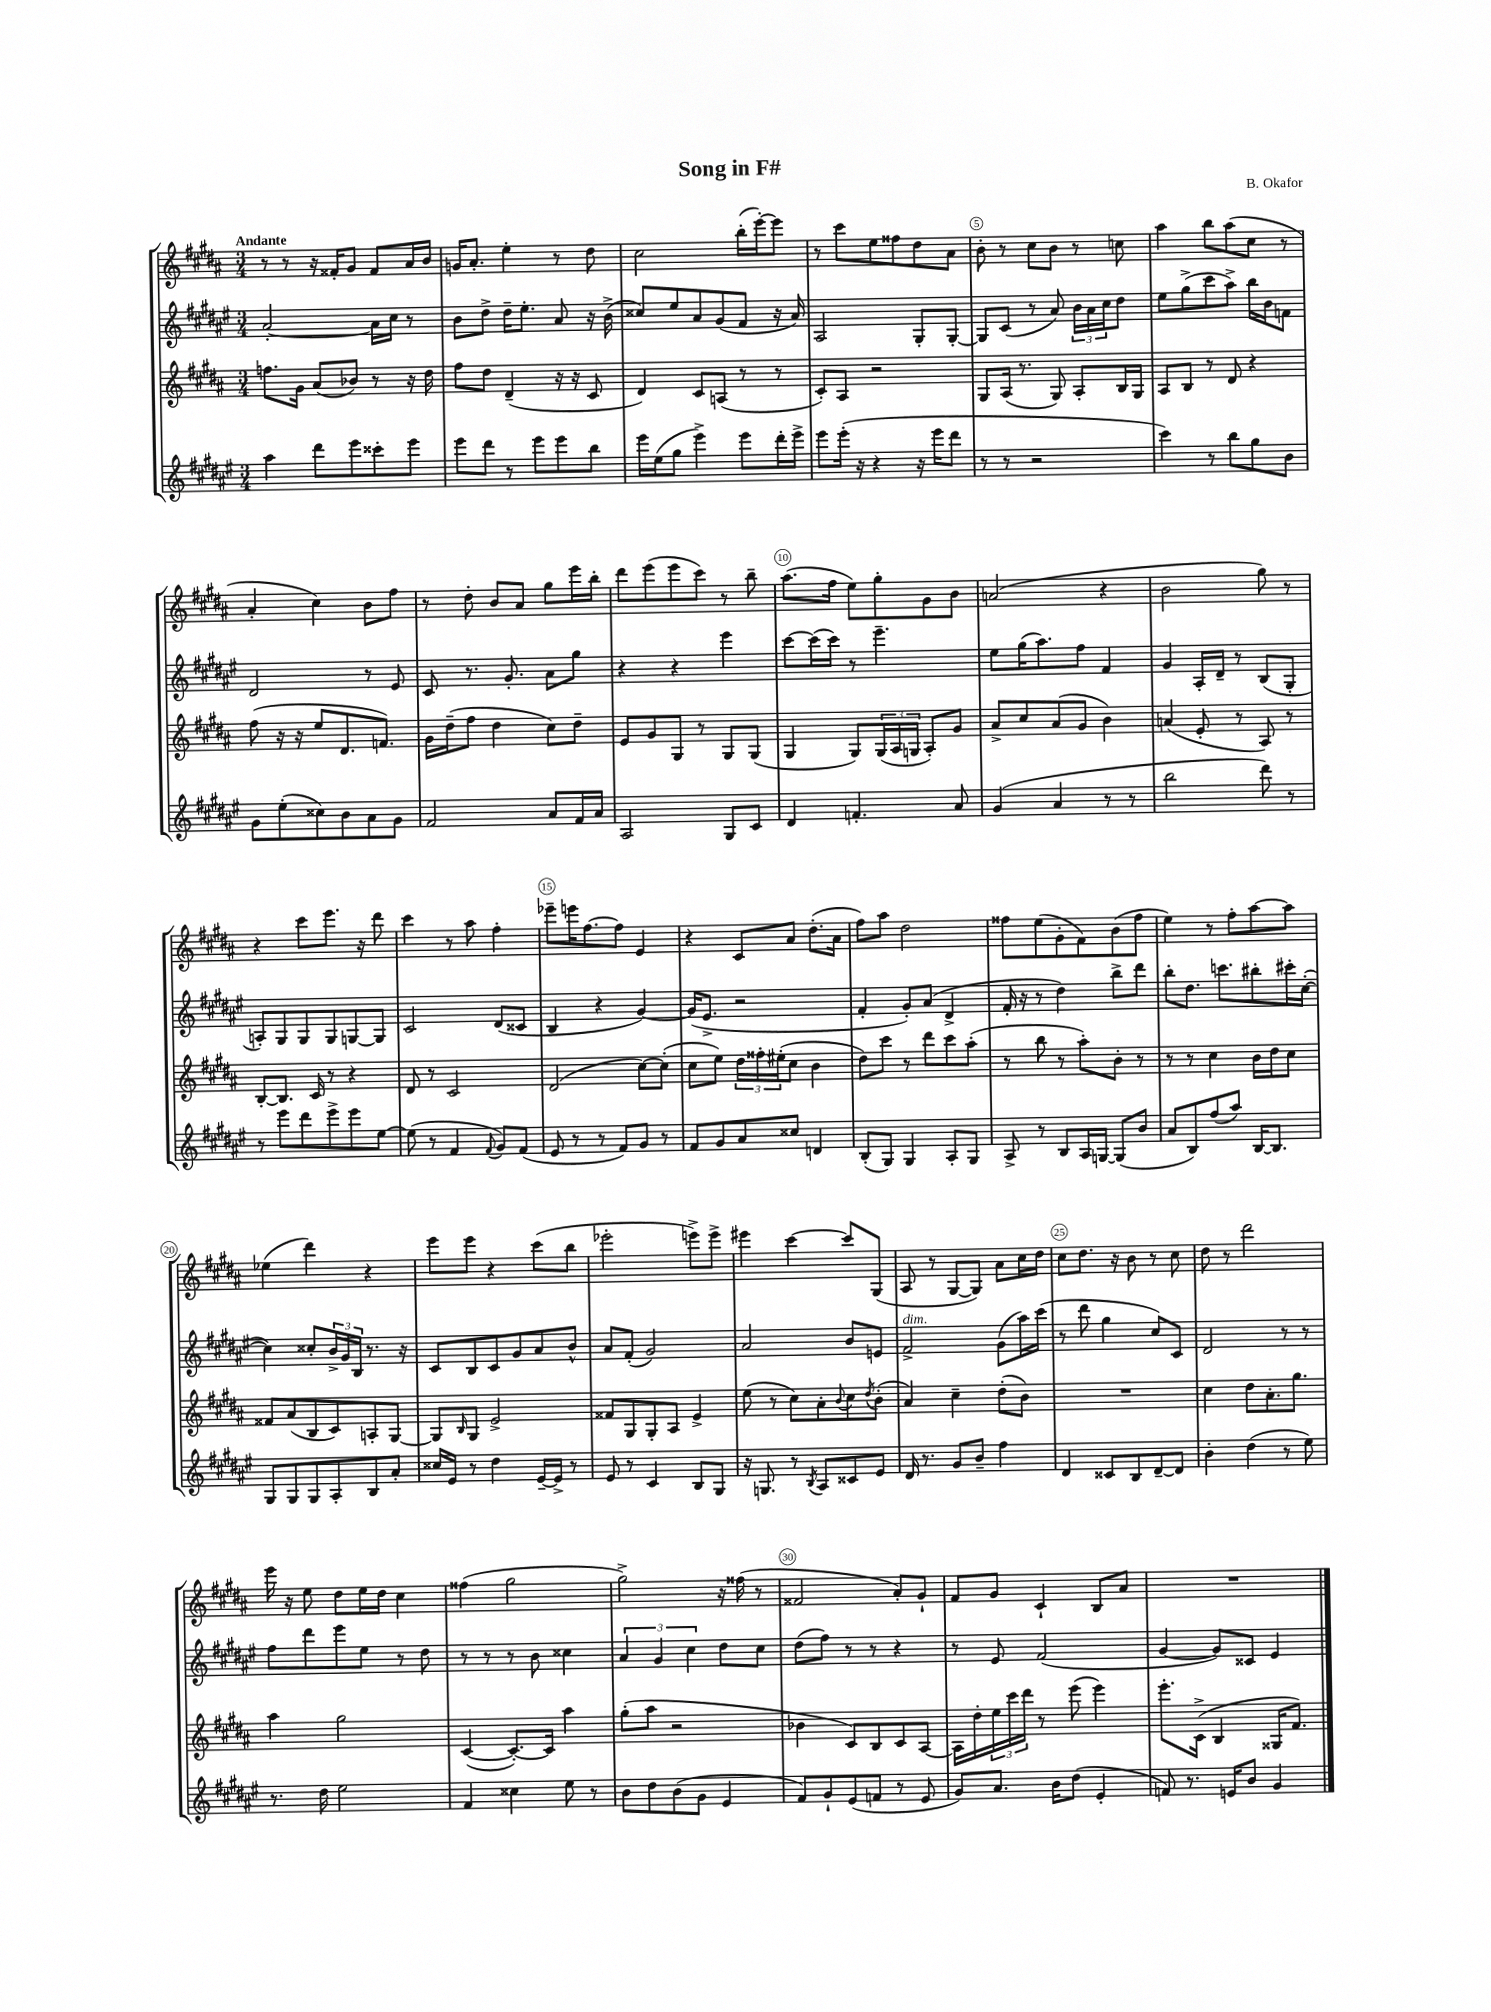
\header { title = "Song in F#" composer = "B. Okafor" }
<<
\new StaffGroup <<
\new Staff = "s0" {
    \clef treble \key b \major \numericTimeSignature \time 3/4 \tempo "Andante"
    r8 r8 r16 fisis'16-. gis'8 fisis'8 ais'16 b'16 |
    g'16 ais'8.-. e''4-. r8 dis''8 |
    cis''2 b''16-.( e'''16~-.) e'''8 |
    r8 cis'''8 e''8 fisis''8 dis''8 ais'8 |
    b'8-. r8 cis''8 b'8 r8 c''8 |
    ais''4 b''8 ais''8( cis''8 r8 |
    ais'4-. cis''4) b'8 fis''8 |
    r8 dis''8-. b'8 ais'8 gis''8 e'''16 b''16-. |
    dis'''8 e'''8( e'''8 cis'''8) r8 b''8-- |
    ais''8.( fis''16 e''8) gis''8-. gis'8 b'8 |
    a'2( r4 |
    b'2 gis''8) r8 |
    r4 cis'''8 e'''8. r16 dis'''8 |
    cis'''4 r8 ais''8 fis''4-. |
    ees'''8-- e'''16 fis''8.~ fis''8 e'4 |
    r4 cis'8 ais'8 dis''8.-.( ais'16 |
    fis''8) ais''8 dis''2 |
    fisis''8 e''8( gis'8-. fis'8) b'8( fisis''8 |
    e''4) r8 fis''8-. ais''8~ ais''8 |
    ees''4( dis'''4) r4 |
    e'''8 e'''8 r4 cis'''8( b''8 |
    ees'''2-. e'''8->) e'''8-> |
    eis'''4 cis'''4~ cis'''8 gis8( |
    ais8 r8 gis8~ gis8) ais'8 cis''16 dis''16 |
    cis''8 dis''8. r16 b'8 r8 cis''8 |
    dis''8 r8 dis'''2 |
    e'''16 r16 e''8 dis''8 e''16 dis''16 cis''4 |
    fisis''4( gis''2 |
    gis''2->) r16 fisis''16( r8 |
    fisis'2 ais'8-.) gis'8-! |
    fis'8 gis'8 cis'4-! b8 ais'8 |
    R2. \bar "|." |
}
\new Staff = "s1" {
    \clef treble \key fis \major \numericTimeSignature \time 3/4
    ais'2~-. ais'16 cis''16 r8 |
    b'8 dis''8-> dis''16-- eis''8.-. ais'8 r16 b'16->( |
    cisis''8) eis''8 ais'8 gis'8( fis'8 r16 ais'16) |
    ais2 gis8-. gis8~-. |
    gis8 cis'8( r8 ais'8) \tuplet 3/2 { b'16 ais'16 cis''16 } dis''8 |
    eis''8 gis''8->( cis'''8 ais''8->) b''16 b'16 f'8 |
    dis'2 r8 eis'8 |
    cis'8 r8. gis'8.-. ais'8 gis''8 |
    r4 r4 eis'''4 |
    cis'''8~ cis'''16( cis'''16) r8 eis'''4.-- |
    eis''8 gis''16( ais''8.) fis''8 fis'4 |
    gis'4 ais16-. dis'16-- r8 b8( gis8-. |
    a8-.) gis8 gis8 gis8 g8~ g8 |
    cis'2 dis'8( cisis'8 |
    b4 r4 gis'4~) |
    gis'16( eis'8.-> r2 |
    fis'4-. gis'8-.) ais'8( dis'4-> |
    fis'16-. r16 r8 dis''4) b''8-> dis'''8 |
    b''8-. dis''8. c'''8. bis''8-. cis'''16-. cis''16~-.( |
    cis''4) cisis''8-. \tuplet 3/2 { b'16-> gis'16 b16 } r8. r16 |
    cis'8 b8 cis'8 gis'8 ais'8 b'8-^ |
    ais'8 fis'8-.( gis'2) |
    ais'2 b'8 e'8 |
    fis'2->^\markup { \italic "dim." } gis'8( ais''16) cis'''16( |
    r8 dis'''8 gis''4 cis''8) cis'8 |
    dis'2 r8 r8 |
    fis''8 dis'''8 eis'''8 eis''8 r8 dis''8 |
    r8 r8 r8 b'8 cisis''4 |
    \tuplet 3/2 { ais'4 gis'4 cis''4 } dis''8 cis''8 |
    dis''8( fis''8) r8 r8 r4 |
    r8 eis'8 fis'2( |
    gis'4~ gis'8) cisis'8 eis'4 \bar "|." |
}
\new Staff = "s2" {
    \clef treble \key b \major \numericTimeSignature \time 3/4
    f''8. gis'16 ais'8( bes'8) r8 r16 dis''16 |
    fis''8 dis''8 dis'4--( r16 r16 cis'8 |
    dis'4) cis'8 a8( r8 r8 |
    cis'8-.) ais8 r2 |
    gis8 ais16( r8. gis8) ais8-. b16 gis16 |
    ais8 b8 r8 dis'8 r4 |
    fis''8( r16 r16 e''8 dis'8. f'8.) |
    gis'16 dis''16--( fis''8 dis''4 cis''8) dis''8-- |
    e'8 gis'8 gis8 r8 gis8 gis8( |
    gis4 gis8) \tuplet 3/2 { gis16( ais16 g16 } ais8-.) gis'8 |
    ais'8-> cis''8 ais'8( gis'8 b'4) |
    a'4( e'8-. r8 ais8) r8 |
    b8~-. b8. cis'16 r8 r4 |
    dis'8 r8 cis'2 |
    dis'2( cis''8~) cis''8-.( |
    cis''8 e''8) \tuplet 3/2 { dis''16 fisis''16-. eis''16-.( } cis''8 b'4 |
    dis''8) cis'''8 r8 dis'''8 cis'''8 ais''8-.( |
    r8 b''8 r8 ais''8-.) b'8-. r8 |
    r8 r8 cis''4 b'16 dis''16 cis''8 |
    fisis'8 ais'8( b8 cis'8) a8-. gis8~ |
    gis8 \grace { b16 } gis8 e'2-> |
    fisis'8 gis8 gis8-. ais8 e'4-> |
    e''8( r8 cis''8) ais'8-. \appoggiatura { b'8 } cis''8 \acciaccatura { dis''8 } b'8-.( |
    ais'4) cis''4-- dis''8-.( b'8) |
    R2. |
    cis''4 dis''8 ais'8.-. gis''8. |
    ais''4 gis''2 |
    cis'4~( cis'8.~-.) cis'16 ais''4 |
    gis''8-.( ais''8 r2 |
    bes'4 cis'8) b8 cis'8 ais8~ |
    ais16 dis''16-. \tuplet 3/2 { e''16 cis'''16 dis'''16 } r8 e'''8( e'''4) |
    e'''8.-. cis'16->( b4 gisis16 fis'8.) \bar "|." |
}
\new Staff = "s3" {
    \clef treble \key fis \major \numericTimeSignature \time 3/4
    ais''4 dis'''8 eis'''8 cisis'''8-. eis'''8 |
    eis'''8 dis'''8 r8 eis'''8 eis'''8 b''8 |
    eis'''16 eis''16( gis''8 eis'''4->) eis'''8 dis'''16-. eis'''16-> |
    eis'''8 eis'''16-.( r16 r4 r16 eis'''16 dis'''8 |
    r8 r8 r2 |
    cis'''4) r8 b''8 gis''8 b'8 |
    gis'8 eis''8-.( cisis''8) b'8 ais'8 gis'8 |
    fis'2 ais'8 fis'16 ais'16 |
    ais2 gis8 cis'8 |
    dis'4 f'4.-. ais'8 |
    gis'4( ais'4 r8 r8 |
    b''2 dis'''8) r8 |
    r8 eis'''8 dis'''8 eis'''8-> eis'''8 eis''8~ |
    eis''8( r8 fis'4 \appoggiatura { fis'8 } gis'8) fis'8( |
    eis'8 r8 r8 fis'8) gis'8 r8 |
    fis'8 gis'8 ais'8 cisis''8 d'4 |
    b8-.( gis8) gis4 ais8-. gis8 |
    ais8-> r8 b8 ais16 g16~ g8( b'8 |
    ais'8 b8) fis''8( ais''8) b16~ b8. |
    gis8 gis8 gis8 ais8-. b8 ais'8-. |
    cisis''16 eis'16 r8 dis''4 eis'16~-- eis'16-> r8 |
    eis'8 r8 cis'4 b8 gis8 |
    r16 g8. r8 \acciaccatura { b8 } ais8 cisis'8 eis'8 |
    dis'16 r8. gis'8 b'8-- fis''4 |
    dis'4 cisis'8 b8 dis'8~-- dis'8 |
    b'4-. dis''4( r8 eis''8) |
    r8. dis''16 eis''2 |
    fis'4 cisis''4 eis''8 r8 |
    b'8 dis''8 b'8( gis'8 eis'4 |
    fis'8) gis'8-! eis'8( f'8 r8 eis'8 |
    gis'8) ais'8. b'16 dis''8( eis'4-. |
    f'8) r8. e'16 b'8 gis'4 \bar "|." |
}
>>
>>
\layout { \context { \Score \override BarNumber.break-visibility = ##(#f #t #t) barNumberVisibility = #(every-nth-bar-number-visible 5) \override BarNumber.stencil = #(make-stencil-circler 0.1 0.3 ly:text-interface::print) } }
